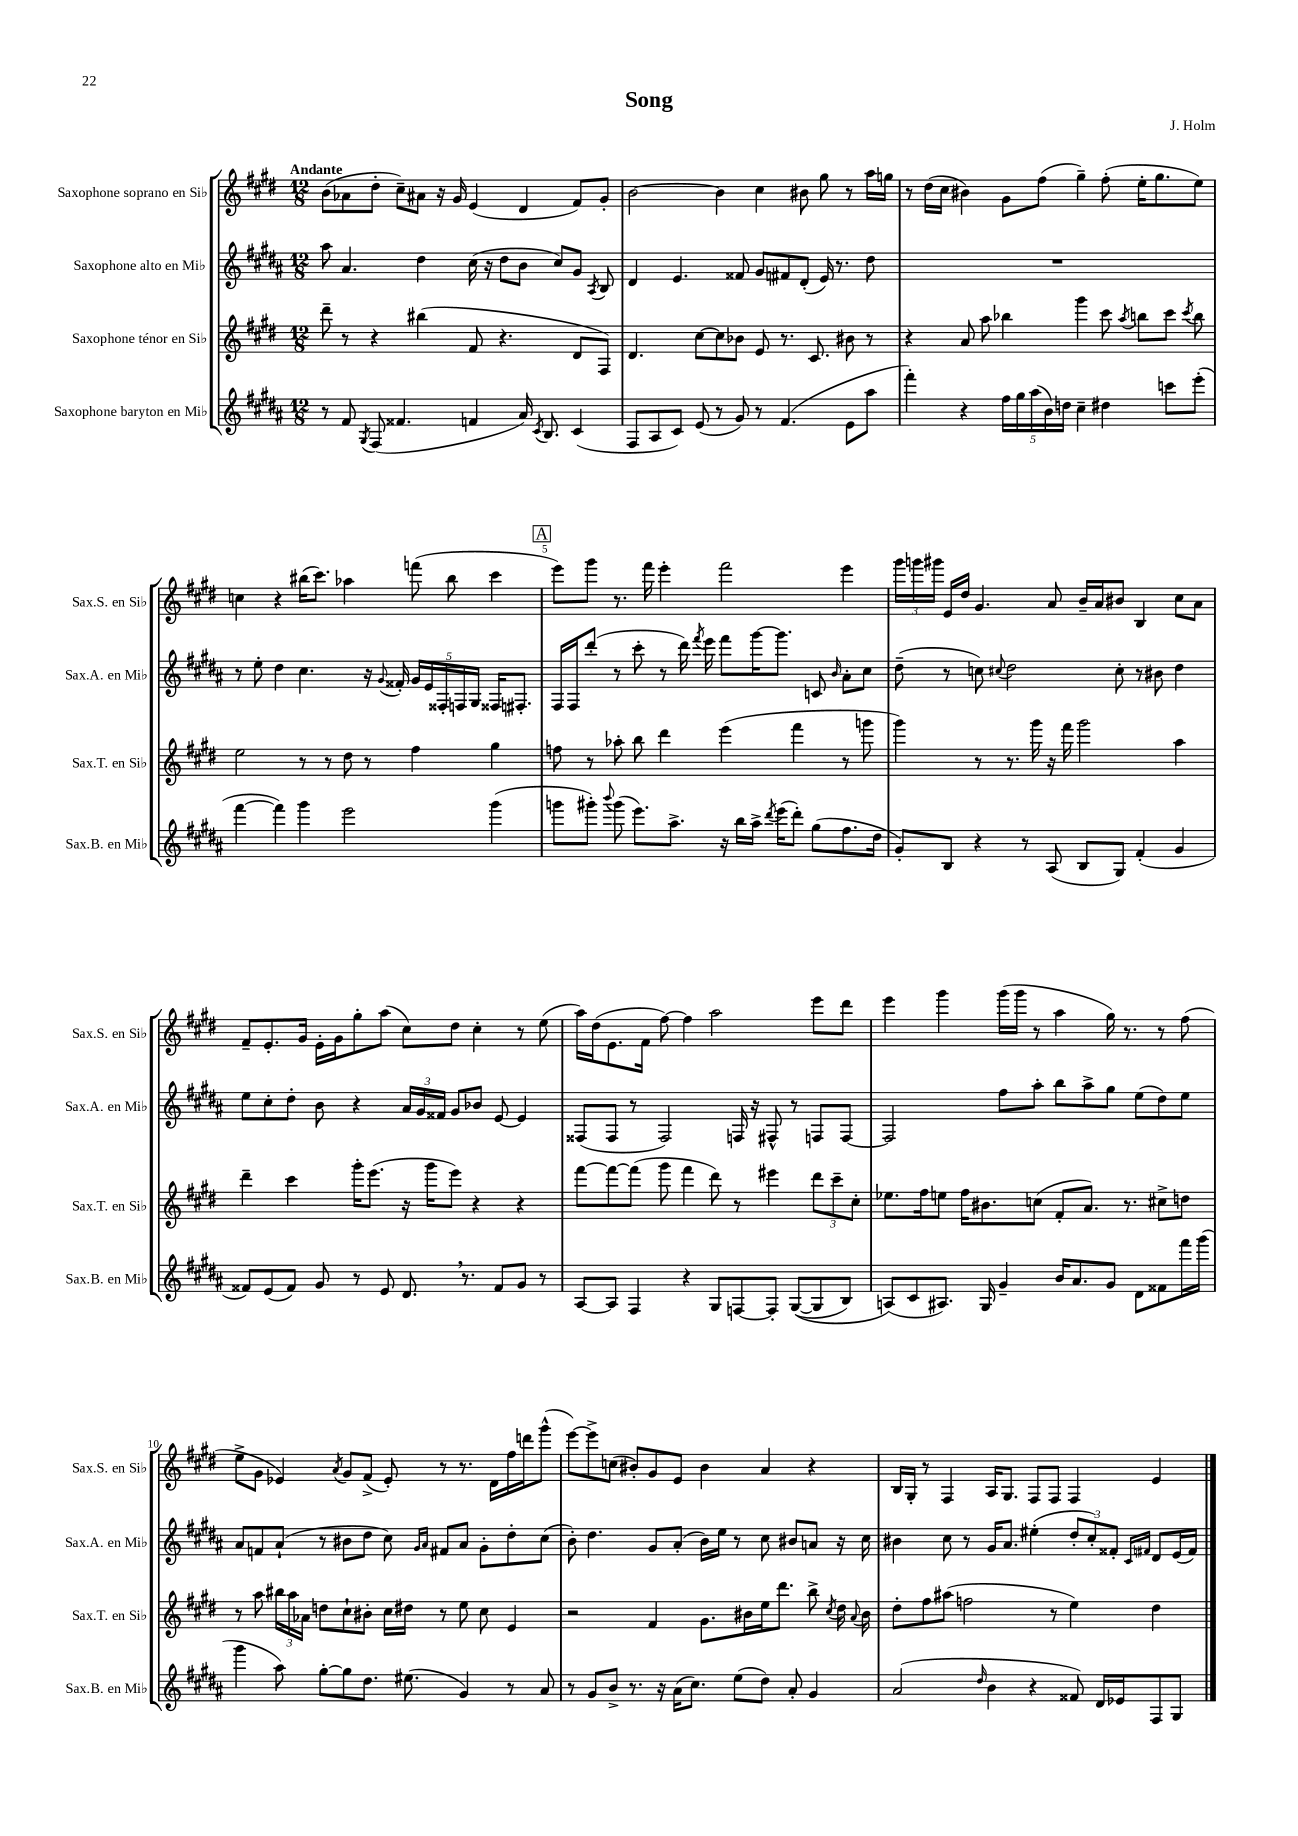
\header { title = "Song" composer = "J. Holm" }
<<
\new StaffGroup <<
\new Staff = "s0" \with { instrumentName = "Saxophone soprano en Sib" shortInstrumentName = "Sax.S. en Sib" } {
    \clef treble \key e \major \numericTimeSignature \time 12/8 \tempo "Andante"
    \autoBeamOff b'8[( aes'8 dis''8]-. cis''8[--) ais'8] r16 gis'16 e'4( dis'4 fis'8[) gis'8]-. |
    b'2~ b'4 cis''4 bis'8 gis''8 r8 a''16[ g''16] |
    r8 dis''16[( cis''16] bis'4) gis'8[ fis''8]( gis''4--) fis''8-.( e''16[-. gis''8. e''8]) |
    c''4 r4 bis''16[( cis'''8.]) aes''4 f'''8( bis''8 cis'''4 |
    \mark \markup { \box "A" } e'''8[) gis'''8] r8. fis'''16 e'''4-. fis'''2 e'''4 |
    \tuplet 3/2 { gis'''16[ g'''16 gis'''16] } e'16[ dis''16] gis'4. a'8 b'16[-- a'16 bis'8] b4 cis''8[ a'8] |
    fis'8[-- e'8.-. gis'16] e'16[-. gis'16 gis''8-. a''8]( cis''8[) dis''8] cis''4-. r8 e''8( |
    a''16[) dis''16( e'8. fis'16] fis''8~) fis''4 a''2 e'''8[ dis'''8] |
    e'''4 gis'''4 gis'''16[( gis'''16] r8 a''4 gis''16) r8. r8 fis''8( |
    e''8[-> gis'8] ees'4) \acciaccatura { a'8 } gis'8[ fis'8]->( ees'8-.) r8 r8. dis'16[ fis''16 d'''16 gis'''8]-^( |
    e'''8[~) e'''8-> c''8]( bis'8[-.) gis'8 e'8] bis'4 a'4 r4 |
    b16[ gis16]-. r8 fis4 a16[ gis8.] fis8[ fis8] fis4 e'4 \bar "|." |
}
\new Staff = "s1" \with { instrumentName = "Saxophone alto en Mib" shortInstrumentName = "Sax.A. en Mib" } {
    \clef treble \key b \major \numericTimeSignature \time 12/8
    \autoBeamOff ais''8 ais'4. dis''4 cis''16( r16 dis''8[ b'8] cis''8[) gis'8] \acciaccatura { ais8 } b8 |
    dis'4 e'4. fisis'8 gis'8[ fis'8 dis'8]-.( e'16) r8. dis''8 |
    R1. |
    r8 e''8-. dis''4 cis''4. r16 \appoggiatura { gis'8 } fisis'16-. \tuplet 5/4 { gis'16[ e'16 fisis16-. f16 gis16] } fisis16[ fis8.]-. |
    \mark \markup { \box "A" } fis16[ fis16 dis'''8]-.( r8 cis'''8-. r8 dis'''16) \acciaccatura { fis'''8 } e'''16 fis'''8[ gis'''16~ gis'''8.] c'8 \grace { b'16 } ais'8[-. cis''8] |
    dis''8--( r8 c''8) \appoggiatura { cis''8 } dis''2 cis''8-. r8 bis'8 dis''4 |
    e''8[ cis''8-. dis''8]-. b'8 r4 \tuplet 3/2 { ais'16[ gis'16 fisis'16] } gis'8[ bes'8] e'8~ e'4 |
    fisis8[( fisis8] r8 fisis2) f16 r16 fis8-^ r8 f8[ f8]~ |
    f2 fis''8[ ais''8]-. b''8[ ais''8-> gis''8] e''8[( dis''8) e''8] |
    ais'8[ f'8 ais'8]-!( r8 bis'8[ dis''8] cis''8) \grace { gis'16[ ais'16] } fis'8[ ais'8] gis'8[-. dis''8-. cis''8]( |
    b'8-.) dis''4. gis'8[ ais'8]-.( b'16[) e''16] r8 cis''8 bis'8[ a'8] r16 cis''16 |
    bis'4 cis''8 r8 gis'16[ ais'8.] eis''4-.( \tuplet 3/2 { dis''8[-. cis''8-.) fisis'8]-. } \grace { cis'16[ fis'16] } dis'8[ e'16( fis'16]) \bar "|." |
}
\new Staff = "s2" \with { instrumentName = "Saxophone ténor en Sib" shortInstrumentName = "Sax.T. en Sib" } {
    \clef treble \key e \major \numericTimeSignature \time 12/8
    \autoBeamOff dis'''8-- r8 r4 bis''4( fis'8 r4. dis'8[ fis8]) |
    dis'4. cis''8[~ cis''8 bes'8] e'8 r8. cis'8. bis'8 r8 |
    r4 a'8 a''8 bes''4 gis'''4 cis'''8 \acciaccatura { a''8 } b''8[ cis'''8] \acciaccatura { cis'''8 } b''8 |
    e''2 r8 r8 dis''8 r8 fis''4 gis''4 |
    \mark \markup { \box "A" } f''8 r8 aes''8-. b''8 dis'''4 e'''4( fis'''4 r8 g'''8 |
    gis'''4) r8 r8. gis'''16 r16 fis'''16 gis'''2 a''4 |
    dis'''4-- cis'''4 gis'''16[-. e'''8.]( r16 gis'''16[ e'''8]) r4 r4 |
    fis'''8[~ fis'''8~ fis'''8]( gis'''8 fis'''4 dis'''8) r8 eis'''4 \tuplet 3/2 { dis'''8[ cis'''8-- cis''8]-. } |
    ees''8.[ fis''16 e''8] fis''16[ bis'8. c''8]( fis'8[-. a'8.]) r8. cis''8[-> d''8] |
    r8 a''8 \tuplet 3/2 { bis''16[ a''16 aes'16] } d''8[ cis''8-! bis'8]-. cis''16[ dis''16] r8 e''8 cis''8 e'4 |
    r2 fis'4 gis'8.[ bis'16 e''16 dis'''8.] b''8-> \acciaccatura { cis''8 } dis''16 \appoggiatura { a'8 } bis'16 |
    dis''8[-. fis''8 ais''8]( f''2 r8 e''4) dis''4 \bar "|." |
}
\new Staff = "s3" \with { instrumentName = "Saxophone baryton en Mib" shortInstrumentName = "Sax.B. en Mib" } {
    \clef treble \key b \major \numericTimeSignature \time 12/8
    \autoBeamOff r8 fis'8 \acciaccatura { gis8 } fis8( fisis'4. f'4 ais'16) \acciaccatura { cis'8 } b8. cis'4( |
    fis8[ ais8 cis'8]) e'8( r8 gis'8) r8 fis'4.( e'8[ ais''8] |
    fis'''4-.) r4 \tuplet 5/4 { fis''16[ gis''16 ais''16( b'16) d''16] } cis''4-- dis''4 c'''8[ e'''8]-.( |
    fis'''4~ fis'''4) gis'''4 e'''2 gis'''4( |
    \mark \markup { \box "A" } g'''8[ gis'''8]-.) \appoggiatura { b'''8 } gis'''8( e'''8.[) ais''8.]-> r16 b''16[ ais''16]-> \acciaccatura { dis'''8 } e'''16[( dis'''8]-.) gis''8[( fis''8. dis''16] |
    gis'8[-.) b8] r4 r8 ais8( b8[ gis8]) fis'4-.( gis'4 |
    fisis'8[) e'8( fisis'8]) gis'8 r8 e'8 dis'8. \breathe r8. fisis'8[ gis'8] r8 |
    ais8[~ ais8] fis4 r4 gis8[ f8~ f8]-. gis8[~(\( gis8 b8]) |
    a8[(\) cis'8 ais8.]) gis16 gis'4-- b'16[ ais'8. gis'8] dis'8[ fisis'8 fis'''16 gis'''16]( |
    gis'''4 ais''8) gis''8[~-. gis''8 dis''8.] eis''8.( gis'4) r8 ais'8 |
    r8 gis'8[ b'8]-> r8. r16 ais'16[( cis''8.]) e''8[( dis''8]) ais'8-. gis'4 |
    ais'2( \grace { dis''16 } b'4 r4 fisis'8) dis'16[ ees'16 fis8 gis8] \bar "|." |
}
>>
>>
\layout { \context { \Score \override BarNumber.break-visibility = ##(#f #t #t) barNumberVisibility = #(every-nth-bar-number-visible 5) } }
